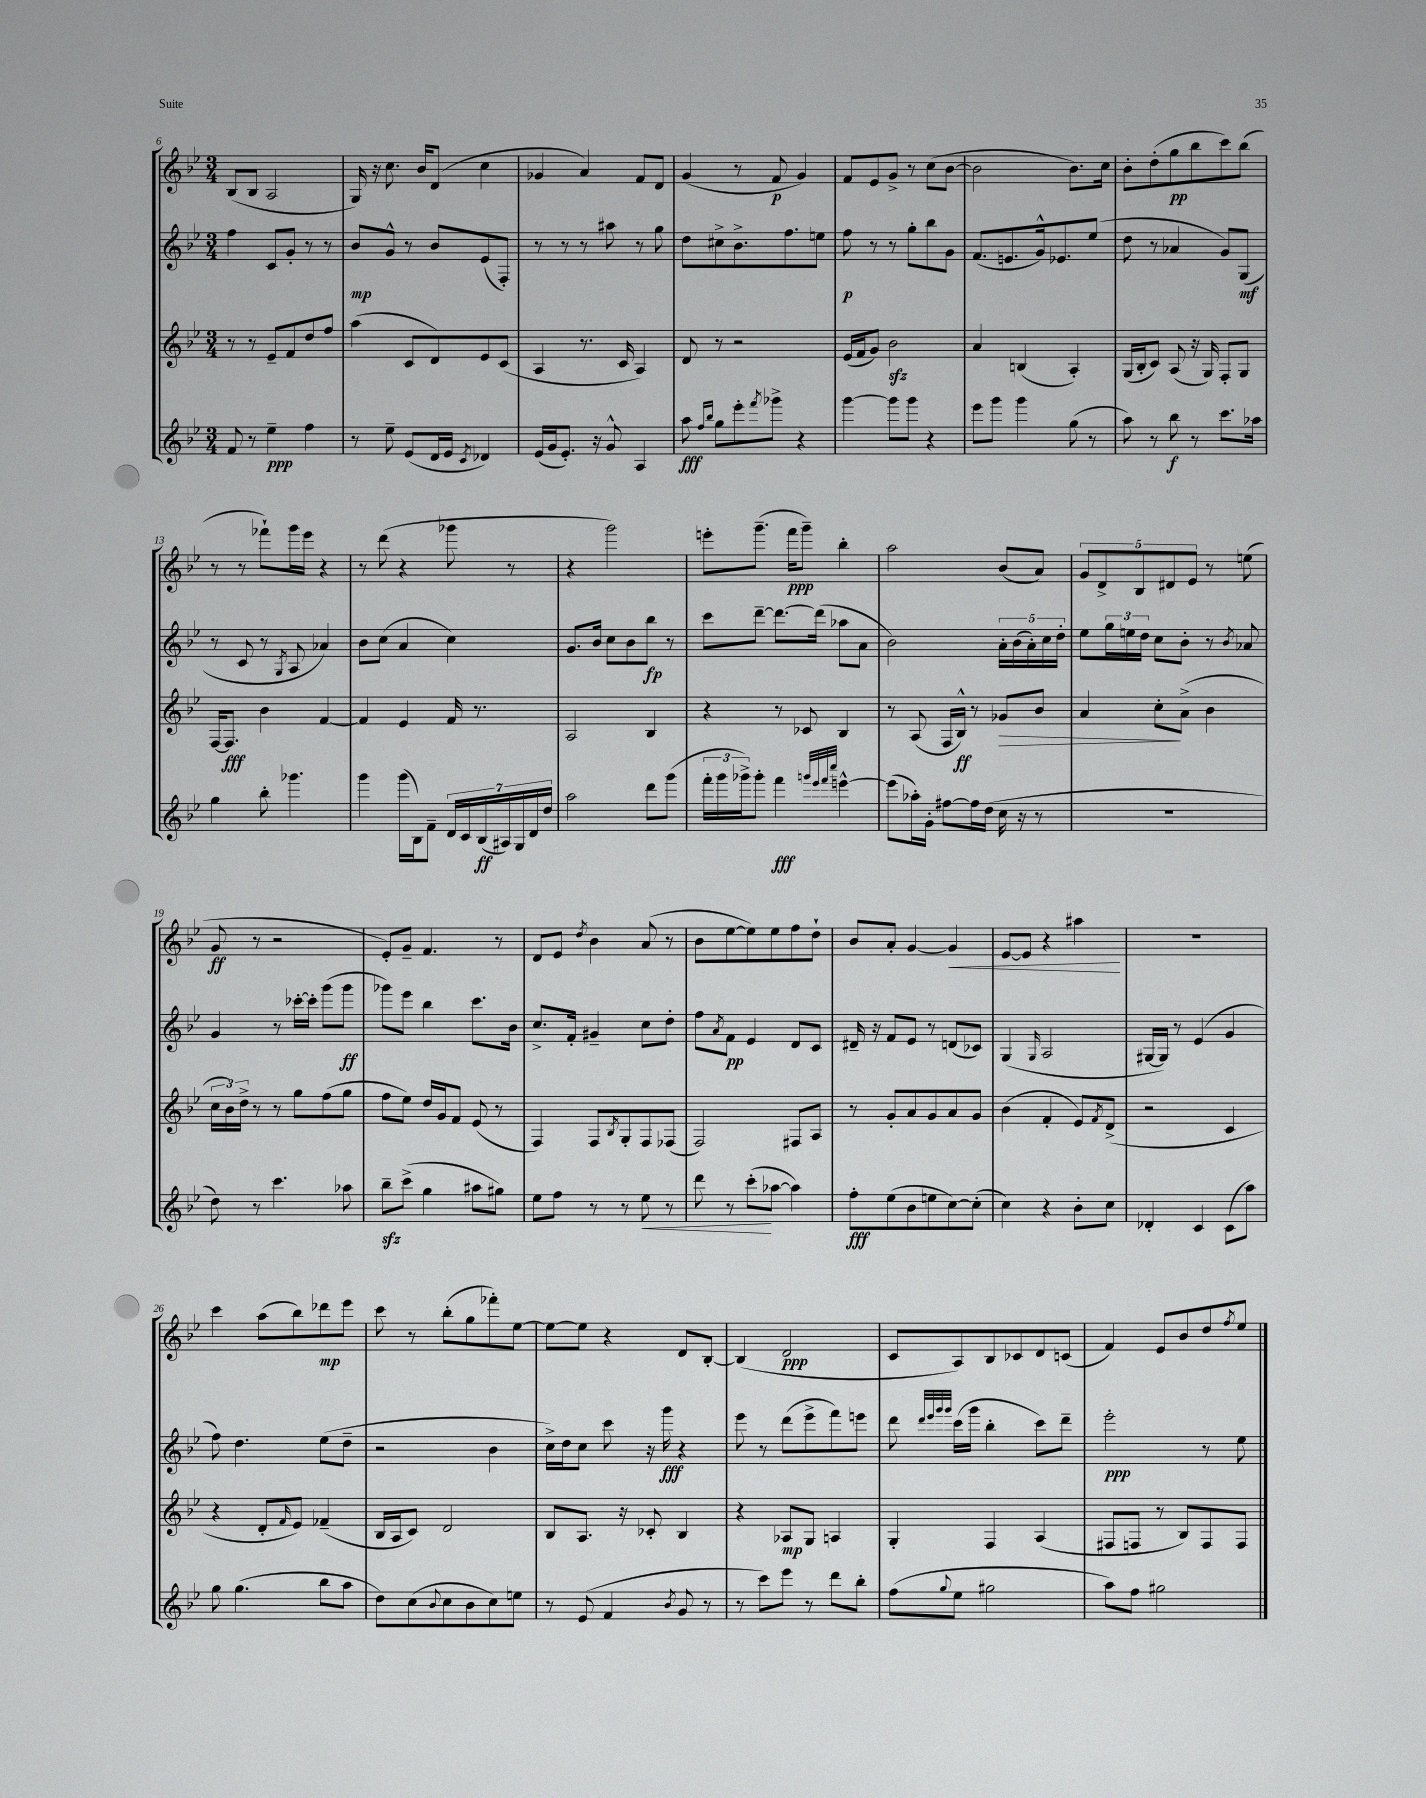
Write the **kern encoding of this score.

**kern	**dynam	**kern	**dynam	**kern	**dynam	**kern	**dynam
*part4	*part4	*part3	*part3	*part2	*part2	*part1	*part1
*staff4	*staff4	*staff3	*staff3	*staff2	*staff2	*staff1	*staff1
*clefG2	*	*clefG2	*	*clefG2	*	*clefG2	*
*k[b-e-]	*	*k[b-e-]	*	*k[b-e-]	*	*k[b-e-]	*
*M3/4	*	*M3/4	*	*M3/4	*	*M3/4	*
=6	=6	=6	=6	=6	=6	=6	=6
8f/	.	8r	.	4ff\	.	(8B-/L	.
8r	.	8r	.	.	.	8B-/J	.
4ee-~\	ppp	8e-~/L	.	8c/L	.	2A/	.
.	.	8f/	.	8g'/J	.	.	.
4ff\	.	8dd/	.	8r	.	.	.
.	.	8ff/J	.	8r	.	.	.
=7	=7	=7	=7	=7	=7	=7	=7
8r	.	(4aa\	.	8b-/L	mp	16G/)	.
.	.	.	.	.	.	16r	.
8ee-~\	.	.	.	8g^^/J	.	8.cc\	.
(8e-/L	.	8c/L	.	8r	.	.	.
.	.	.	.	.	.	16b-/KL	.
16d/L	.	8d/)	.	8b-/L	.	(8d/J	.
16e-/JJ	.	.	.	.	.	.	.
8qc/	.	.	.	.	.	.	.
4d-X/)	.	8e-/	.	(8e-/	.	4cc\	.
.	.	(8c/J	.	8F'/J)	.	.	.
=8	=8	=8	=8	=8	=8	=8	=8
(16e-/LL	.	4A/	.	8r	.	4g-X/	.
16g/J	.	.	.	.	.	.	.
8.e-'/J)	.	.	.	8r	.	.	.
.	.	8.r	.	8r	.	4a/)	.
16r	.	.	.	.	.	.	.
8g^^/	.	.	.	8aa#X\	.	.	.
.	.	16c/	.	.	.	.	.
4A/	.	4A/)	.	8r	.	8f/L	.
.	.	.	.	8gg\	.	8d/J	.
=9	=9	=9	=9	=9	=9	=9	=9
8aa\	fff	8d/	.	8dd\L	.	(4g/	.
16qqff/LL	.	.	.	.	.	.	.
16qqbb-/JJ	.	.	.	.	.	.	.
8gg\L	.	8r	.	8cc#X^\	.	.	.
8eee-'\	.	2r	.	8.b-^\	.	8r	.
8qfff/	.	.	.	.	.	.	.
8ggg-X^\J	.	.	.	.	.	8f/	p
.	.	.	.	8.ff\	.	.	.
4r	.	.	.	.	.	4g/)	.
.	.	.	.	8een\J	.	.	.
=10	=10	=10	=10	=10	=10	=10	=10
[4ggg\	.	(16e-/LL	.	8ff\	p	8f/L	.
.	.	16f/J	.	.	.	.	.
.	.	8g/J)	.	8r	.	8e-/	.
8ggg\L]	.	2b-zz\	.	8r	.	8g^/J	.
8ggg\J	.	.	.	8gg'\L	.	8r	.
4r	.	.	.	8bb-\	.	(8cc\L	.
.	.	.	.	8g\J	.	[8b-\J	.
=11	=11	=11	=11	=11	=11	=11	=11
8eee-\L	.	4a/	.	(8.f/L	.	2b-\]	.
8ggg\J	.	.	.	.	.	.	.
.	.	.	.	8.en/	.	.	.
4ggg\	.	(4Bn/	.	.	.	.	.
.	.	.	.	16g^^/k)	.	.	.
.	.	.	.	8.e-X/	.	.	.
(8gg\	.	4A'/)	.	.	.	8.b-\L)	.
8r	.	.	.	(8ee-/J	.	.	.
.	.	.	.	.	.	16cc\Jk	.
=12	=12	=12	=12	=12	=12	=12	=12
8aa\)	.	(16G/LL	.	8dd\	.	8b-'\L	.
.	.	16B-'/J	.	.	.	.	.
8r	.	8c/J)	.	8r	.	(8dd'\	.
8bb-\	f	(8A/	.	4a-X/	.	8gg\	pp
8r	.	16r	.	.	.	8bb-\	.
.	.	16G/)	.	.	.	.	.
8.ccc\L	.	8F'/L	.	8g/L)	.	8ccc\)	.
.	.	8G/J	.	(8G/J	mf	(8bb-\J	.
16aa-X\Jk	.	.	.	.	.	.	.
!!LO:LB:g=z
=13	=13	=13	=13	=13	=13	=13	=13
4gg\	.	[16F/KL	.	8r	.	8r	.
.	.	8.F/J]	fff	.	.	.	.
.	.	.	.	8c/	.	8r	.
8bb-'\	.	4b-\	.	8r	.	8fff-X`\L)	.
.	.	.	.	8qG/	.	.	.
4.ggg-X\	.	.	.	8A/	.	16ggg\L	.
.	.	.	.	.	.	16eee-\JJ	.
.	.	[4f/	.	4a-X/)	.	4r	.
=14	=14	=14	=14	=14	=14	=14	=14
4ggg\	.	4f/]	.	8b-\L	.	8r	.
.	.	.	.	(8cc\J	.	(8ddd\	.
(16ggg\LL	.	4e-/	.	4a/	.	4r	.
16B-\J)	.	.	.	.	.	.	.
8f~\J	.	.	.	.	.	.	.
28d/LL	.	16f/	.	4cc\)	.	8ggg-X\	.
28c/	.	.	.	.	.	.	.
.	.	8.r	.	.	.	.	.
(28B-/	ff	.	.	.	.	.	.
28A#X/)	.	.	.	.	.	.	.
.	.	.	.	.	.	8r	.
28G/	.	.	.	.	.	.	.
28d/	.	.	.	.	.	.	.
28dd/JJ	.	.	.	.	.	.	.
=15	=15	=15	=15	=15	=15	=15	=15
2aa\	.	2A/	.	8.g/L	.	4r	.
.	.	.	.	16b-/Jk	.	.	.
.	.	.	.	8cc\L	.	2ggg\)	.
.	.	.	.	8b-\	.	.	.
8ddd\L	.	4B-/	.	8bb-\J	fp	.	.
(8ggg\J	.	.	.	8r	.	.	.
=16	=16	=16	=16	=16	=16	=16	=16
24fff'\LL	.	4r	.	8ccc\L	.	8eeen'\L	.
24ggg\	.	.	.	.	.	.	.
24ggg-X^\J)	.	.	.	.	.	.	.
8ggg-'\J	.	.	.	[8ddd~\J	.	(8.ggg~\J	.
4fff\	fff	8r	.	8.ddd\L_	.	.	.
.	.	.	.	.	.	16fff\KL	ppp
.	.	8c-X/	.	.	.	8ggg~\J)	.
.	.	.	.	(16ddd\Jk]	.	.	.
32qqgggn/LLL	.	.	.	.	.	.	.
32qqeee-/	.	.	.	.	.	.	.
32qqfff/	.	.	.	.	.	.	.
32qqcccc/JJJ	.	.	.	.	.	.	.
[4eeen^^\	.	4B-/	.	8aa-X\L	.	4bb-'\	.
.	.	.	.	8a\J	.	.	.
=17	=17	=17	=17	=17	=17	=17	=17
(8eee\L]	.	8r	.	2b-\)	.	2aa\	.
16aa-X'\L)	.	(8A/	.	.	.	.	.
16g'\JJ	.	.	.	.	.	.	.
[8ff#X\L	.	16F/LL	.	.	.	.	.
.	.	16B-^^/JJ)	ff	.	.	.	.
16ff#\L]	.	8r	.	.	.	.	.
(16dd\JJ	.	.	.	.	.	.	.
!	!	!	!LO:HP:b	!	!	!	!
16cc\	.	8g-X/L	>	20a'\LL	.	(8b-/L	.
.	.	.	.	(20b-\	.	.	.
16r	.	.	.	.	.	.	.
.	.	.	.	20a'\)	.	.	.
8r	.	8b-/J	.	.	.	8a/J)	.
.	.	.	.	20cc\	.	.	.
.	.	.	.	20dd'\JJ	.	.	.
=18	=18	=18	=18	=18	=18	=18	=18
2.r	.	4a/	.	8ee-\L	.	10g/L	.
.	.	.	.	.	.	10d^/	.
.	.	.	.	24gg\L	.	.	.
.	.	.	.	24een\	.	.	.
.	.	.	.	.	.	10B-/	.
.	.	.	.	24dd\JJ	.	.	.
.	.	8cc'\L	.	8cc\L	.	.	.
.	.	.	.	.	.	10d#X/	.
.	.	(8a^\J	]	8b-'\J	.	.	.
.	.	.	.	.	.	10e-/J	.
.	.	4b-\	.	8r	.	8r	.
.	.	.	.	8qb-/	.	.	.
.	.	.	.	8a-X/	.	(8een\	.
!!LO:LB:g=z
=19	=19	=19	=19	=19	=19	=19	=19
8dd\)	.	24cc\LL	.	4g/	.	8g/	ff
.	.	24b-\)	.	.	.	.	.
.	.	24dd^\JJ	.	.	.	.	.
8r	.	8r	.	.	.	8r	.
4.ccc\	.	8r	.	8r	.	2r	.
.	.	8gg\L	.	[16ccc-X'\LL	.	.	.
.	.	.	.	16ccc-'\JJ]	.	.	.
.	.	(8ff\	.	(8ggg\L	.	.	.
8aa-X\	.	8gg\J	.	8ggg\J	ff	.	.
=20	=20	=20	=20	=20	=20	=20	=20
8bb-zz~\L	.	8ff\L	.	8ggg-X\L)	.	8e-'/L)	.
(8ccc^\J	.	8ee-\J)	.	8eee-\J	.	8g~/J	.
4gg\	.	16dd/LL	.	4bb-\	.	4.f/	.
.	.	16g/J	.	.	.	.	.
.	.	8f/J	.	.	.	.	.
8aa#X\L	.	(8e-/	.	8.ccc\L	.	.	.
8gg#X\J)	.	8r	.	.	.	8r	.
.	.	.	.	16b-\Jk	.	.	.
=21	=21	=21	=21	=21	=21	=21	=21
8ee-\L	.	4F/)	.	8.cc^/L	.	8d/L	.
8ff\J	.	.	.	.	.	8e-/J	.
.	.	.	.	16f'/Jk	.	.	.
.	.	.	.	.	.	8qdd/	.
8r	.	8F/L	.	4g#X~/	.	4b-\	.
.	.	8qB-/	.	.	.	.	.
8r	.	8G'/	.	.	.	.	.
!	!LO:HP:b	!	!	!	!	!	!
8ee-\	<	8F/	.	8cc\L	.	(8a/	.
8r	.	(8F-X/J	.	8dd'\J	.	8r	.
=22	=22	=22	=22	=22	=22	=22	=22
8ddd\	.	2F/)	.	8ff\L	.	8b-\L	.
.	.	.	.	8qa/	.	.	.
8r	.	.	.	8f\J	pp	[8ee-\	.
(8ccc'\L	.	.	.	4e-/	.	8ee-\])	.
[8aa-X\J	[	.	.	.	.	8ee-\	.
4aa-\])	.	8F#X/L	.	8d/L	.	8ff\	.
.	.	8A/J	.	8c/J	.	8dd`\J	.
=23	=23	=23	=23	=23	=23	=23	=23
8ff'\L	fff	8r	.	16d#X~/	.	8b-/L	.
.	.	.	.	16r	.	.	.
(8ee-\	.	8g'/L	.	8f/L	.	8a'/J	.
8b-\	.	8a/	.	8e-/J	.	[4g/	.
8een\	.	8g/	.	8r	.	.	.
!	!	!	!	!	!	!	!LO:HP:b
[8cc\)	.	8a/	.	(8dn/L	.	4g/]	<
(8cc'\J]	.	8g/J	.	8c-X/J)	.	.	.
=24	=24	=24	=24	=24	=24	=24	=24
4cc\)	.	(4b-\	.	(4G/	.	[8e-/L	.
.	.	.	.	.	.	8e-/J]	.
.	.	.	.	16qqG/	.	.	.
4r	.	4f'/	.	2A/	.	4r	.
8b-'\L	.	8e-/L)	.	.	.	4aa#X\	.
.	.	8qf/	.	.	.	.	.
8cc\J	.	(8d^/J	.	.	.	.	.
.	.	.	.	.	.	.	[
=25	=25	=25	=25	=25	=25	=25	=25
4d-X'/	.	2r	.	[16G#X/LL	.	2.r	.
.	.	.	.	16G#/JJ])	.	.	.
.	.	.	.	8r	.	.	.
4c/	.	.	.	(4e-/	.	.	.
(8c\L	.	4c/	.	4g/	.	.	.
8aa\J)	.	.	.	.	.	.	.
!!LO:LB:g=z
=26	=26	=26	=26	=26	=26	=26	=26
8gg\	.	4r	.	8ff\)	.	4ccc\	.
(4.gg\	.	.	.	4.dd\	.	.	.
.	.	8d'/L	.	.	.	(8aa\L	.
.	.	16qqf/	.	.	.	.	.
.	.	8e-/J)	.	.	.	8bb-\)	.
8bb-\L	.	(4f-X~/	.	(8ee-\L	.	8ddd-X\	mp
8aa\J	.	.	.	8dd~\J	.	8eee-\J	.
=27	=27	=27	=27	=27	=27	=27	=27
8dd\L)	.	16B-/LL	.	2r	.	8ccc\	.
.	.	16A/J	.	.	.	.	.
(8cc\	.	8c/J)	.	.	.	8r	.
8qqb-/	.	.	.	.	.	.	.
8cc\	.	2d/	.	.	.	(8bb-'\L	.
8b-\	.	.	.	.	.	8gg\	.
8cc\)	.	.	.	4b-\	.	8fff-X'\)	.
8een\J	.	.	.	.	.	[8ee-\J	.
=28	=28	=28	=28	=28	=28	=28	=28
8r	.	8B-/L	.	16cc^\LL)	.	8ee-\L_	.
.	.	.	.	16dd\J	.	.	.
(8e-/	.	8.A/J	.	8cc\J	.	8ee-\J]	.
4f/	.	.	.	8ccc\	.	4r	.
.	.	16r	.	.	.	.	.
.	.	8c-X'/	.	16r	.	.	.
.	.	.	.	16ggg\	fff	.	.
8qb-/	.	.	.	.	.	.	.
8g/	.	4B-/	.	4r	.	8d/L	.
8r	.	.	.	.	.	[8B-'/J	.
=29	=29	=29	=29	=29	=29	=29	=29
8r	.	4r	.	8eee-\	.	(4B-/]	.
8ccc\L)	.	.	.	8r	.	.	.
8eee-\J	.	8A-X/L	mp	(8ddd\L	.	2d/	ppp
8r	.	8G/J	.	8eee-^\	.	.	.
8ddd\L	.	4An/	.	8fff\)	.	.	.
8bb-'\J	.	.	.	8eeen\J	.	.	.
=30	=30	=30	=30	=30	=30	=30	=30
(8ff\L	.	4G'/	.	8ddd\	.	8c/L	.
.	.	.	.	32qqddd/LLL	.	.	.
.	.	.	.	32qqeee-/	.	.	.
.	.	.	.	32qqggg/	.	.	.
8qqgg/	.	.	.	32qqggg/JJJ	.	.	.
8ee-\J	.	.	.	(16ccc\LL	.	8A/)	.
.	.	.	.	16ggg\JJ	.	.	.
2gg#X\	.	4F/	.	4bb-'\	.	8B-/	.
.	.	.	.	.	.	8c-X/	.
.	.	(4A/	.	8ccc\L)	.	8d/	.
.	.	.	.	8ddd~\J	.	(8cn/J	.
=31	=31	=31	=31	=31	=31	=31	=31
8aa\L)	.	8F#X/L	.	2eee-'\	ppp	4f/)	.
8ff\J	.	8Fn/J	.	.	.	.	.
2gg#X\	.	8r	.	.	.	8e-/L	.
.	.	8B-/L)	.	.	.	8b-/	.
.	.	8F/	.	8r	.	8dd/	.
.	.	.	.	.	.	8qff/	.
.	.	8F/J	.	8ee-\	.	8ee-/J	.
==	==	==	==	==	==	==	==
*-	*-	*-	*-	*-	*-	*-	*-
